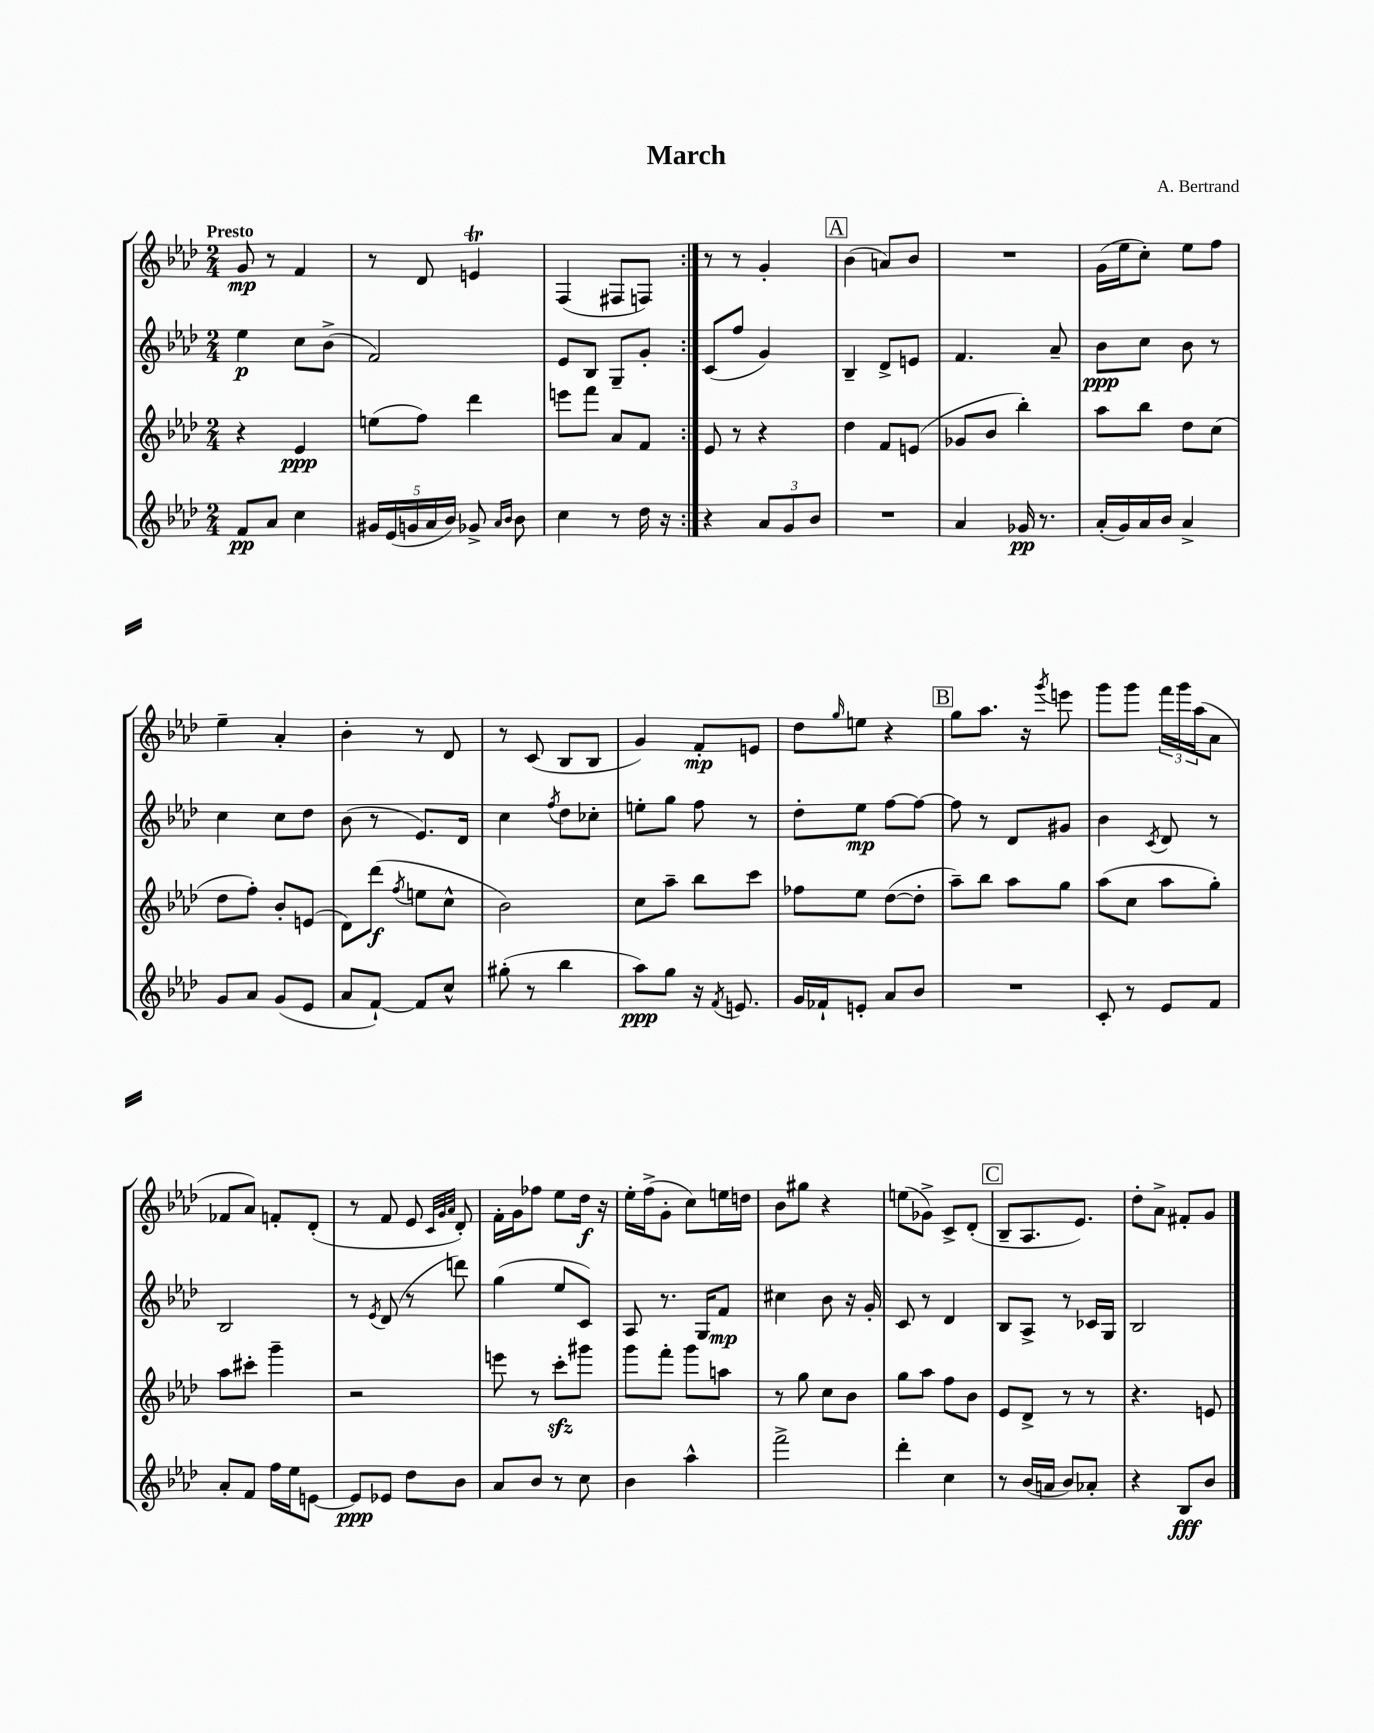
\header { title = "March" composer = "A. Bertrand" }
<<
\new StaffGroup <<
\new Staff = "s0" {
    \clef treble \key aes \major \numericTimeSignature \time 2/4 \tempo "Presto"
    \repeat volta 2 { g'8\mp r8 f'4 |
    r8 des'8 e'4\trill |
    f4( fis8 f8) | }
    r8 r8 g'4-. |
    \mark \markup { \box "A" } bes'4( a'8) bes'8 |
    R2 |
    g'16( ees''16 c''8-.) ees''8 f''8 |
    ees''4-- aes'4-. |
    bes'4-. r8 des'8 |
    r8 c'8( bes8 bes8 |
    g'4) f'8-.\mp e'8 |
    des''8 \grace { g''16 } e''8 r4 |
    \mark \markup { \box "B" } g''8 aes''8. r16 \acciaccatura { g'''8 } e'''8 |
    g'''8 g'''8 \tuplet 3/2 { f'''16 g'''16 aes''16( } aes'8 |
    fes'8 aes'8) f'8-. des'8-.( |
    r8 f'8 ees'8 \grace { c'32 g'32 aes'32 } des'8-.) |
    f'16-. g'16 fes''8 ees''8 des''16\f r16 |
    ees''16-. f''16->( g'8-. c''8) e''16 d''16 |
    bes'8 gis''8 r4 |
    e''8( ges'8->) c'8-> des'8-.( |
    \mark \markup { \box "C" } bes8-- aes8. ees'8.) |
    des''8-. aes'8-> fis'8-. g'8 \bar "|." |
}
\new Staff = "s1" {
    \clef treble \key aes \major \numericTimeSignature \time 2/4
    \repeat volta 2 { ees''4\p c''8 bes'8->( |
    f'2) |
    ees'8 bes8 g8-- g'8-. | }
    c'8( f''8 g'4) |
    \mark \markup { \box "A" } bes4-- des'8-> e'8 |
    f'4. aes'8-- |
    bes'8\ppp c''8 bes'8 r8 |
    c''4 c''8 des''8 |
    bes'8( r8 ees'8.) des'16 |
    c''4 \acciaccatura { f''8 } des''8 ces''8-. |
    e''8-. g''8 f''8 r8 |
    des''8-. ees''8\mp f''8~ f''8~ |
    \mark \markup { \box "B" } f''8 r8 des'8 gis'8 |
    bes'4 \acciaccatura { c'8 } des'8 r8 |
    bes2 |
    r8 \acciaccatura { ees'8 } des'8( r8 d'''8) |
    g''4( ees''8 c'8) |
    aes8 r8. g16 f'8\mp |
    cis''4 bes'8 r16 g'16-. |
    c'8 r8 des'4 |
    \mark \markup { \box "C" } bes8 aes8-> r8 ces'16 g16 |
    bes2 \bar "|." |
}
\new Staff = "s2" {
    \clef treble \key aes \major \numericTimeSignature \time 2/4
    \repeat volta 2 { r4 ees'4\ppp |
    e''8( f''8) des'''4 |
    e'''8 f'''8 aes'8 f'8 | }
    ees'8 r8 r4 |
    \mark \markup { \box "A" } des''4 f'8 e'8( |
    ges'8 bes'8 bes''4-.) |
    aes''8 bes''8 des''8 c''8( |
    des''8 f''8-.) bes'8-. e'8( |
    des'8) des'''8\f( \acciaccatura { f''8 } e''8 c''8-^ |
    bes'2) |
    c''8 aes''8-- bes''8 c'''8 |
    fes''8 ees''8 des''8~( des''8-. |
    \mark \markup { \box "B" } aes''8--) bes''8 aes''8 g''8 |
    aes''8( c''8 aes''8 g''8-.) |
    aes''8 cis'''8-. g'''4-- |
    r2 |
    e'''8 r8 c'''8-.\sfz gis'''8 |
    g'''8 f'''8-. g'''8 a''8 |
    r8 g''8 c''8 bes'8 |
    g''8 aes''8 f''8 bes'8 |
    \mark \markup { \box "C" } ees'8 des'8-> r8 r8 |
    r4. e'8 \bar "|." |
}
\new Staff = "s3" {
    \clef treble \key aes \major \numericTimeSignature \time 2/4
    \repeat volta 2 { f'8\pp aes'8 c''4 |
    \tuplet 5/4 { gis'16 ees'16( g'16 aes'16 bes'16) } ges'8-> \grace { aes'16 bes'16 } bes'8 |
    c''4 r8 des''16 r16 | }
    r4 \tuplet 3/2 { aes'8 g'8 bes'8 } |
    \mark \markup { \box "A" } R2 |
    aes'4 ges'16\pp r8. |
    aes'16-.( g'16) aes'16 bes'16 aes'4-> |
    g'8 aes'8 g'8( ees'8 |
    aes'8 f'8~-!) f'8 c''8-^ |
    gis''8-.( r8 bes''4 |
    aes''8\ppp) g''8 r16 \acciaccatura { f'8 } e'8. |
    g'16 fes'16-! e'8-. aes'8 bes'8 |
    \mark \markup { \box "B" } R2 |
    c'8-. r8 ees'8 f'8 |
    aes'8-. f'8 f''16 ees''16 e'8~ |
    e'8\ppp ees'8 des''8 bes'8 |
    aes'8 bes'8 r8 c''8 |
    bes'4 aes''4-^ |
    f'''2-> |
    des'''4-. c''4 |
    \mark \markup { \box "C" } r8 bes'16( a'16 bes'8) aes'8-. |
    r4 bes8\fff bes'8 \bar "|." |
}
>>
>>
\layout { \context { \Score \remove "Bar_number_engraver" } }
